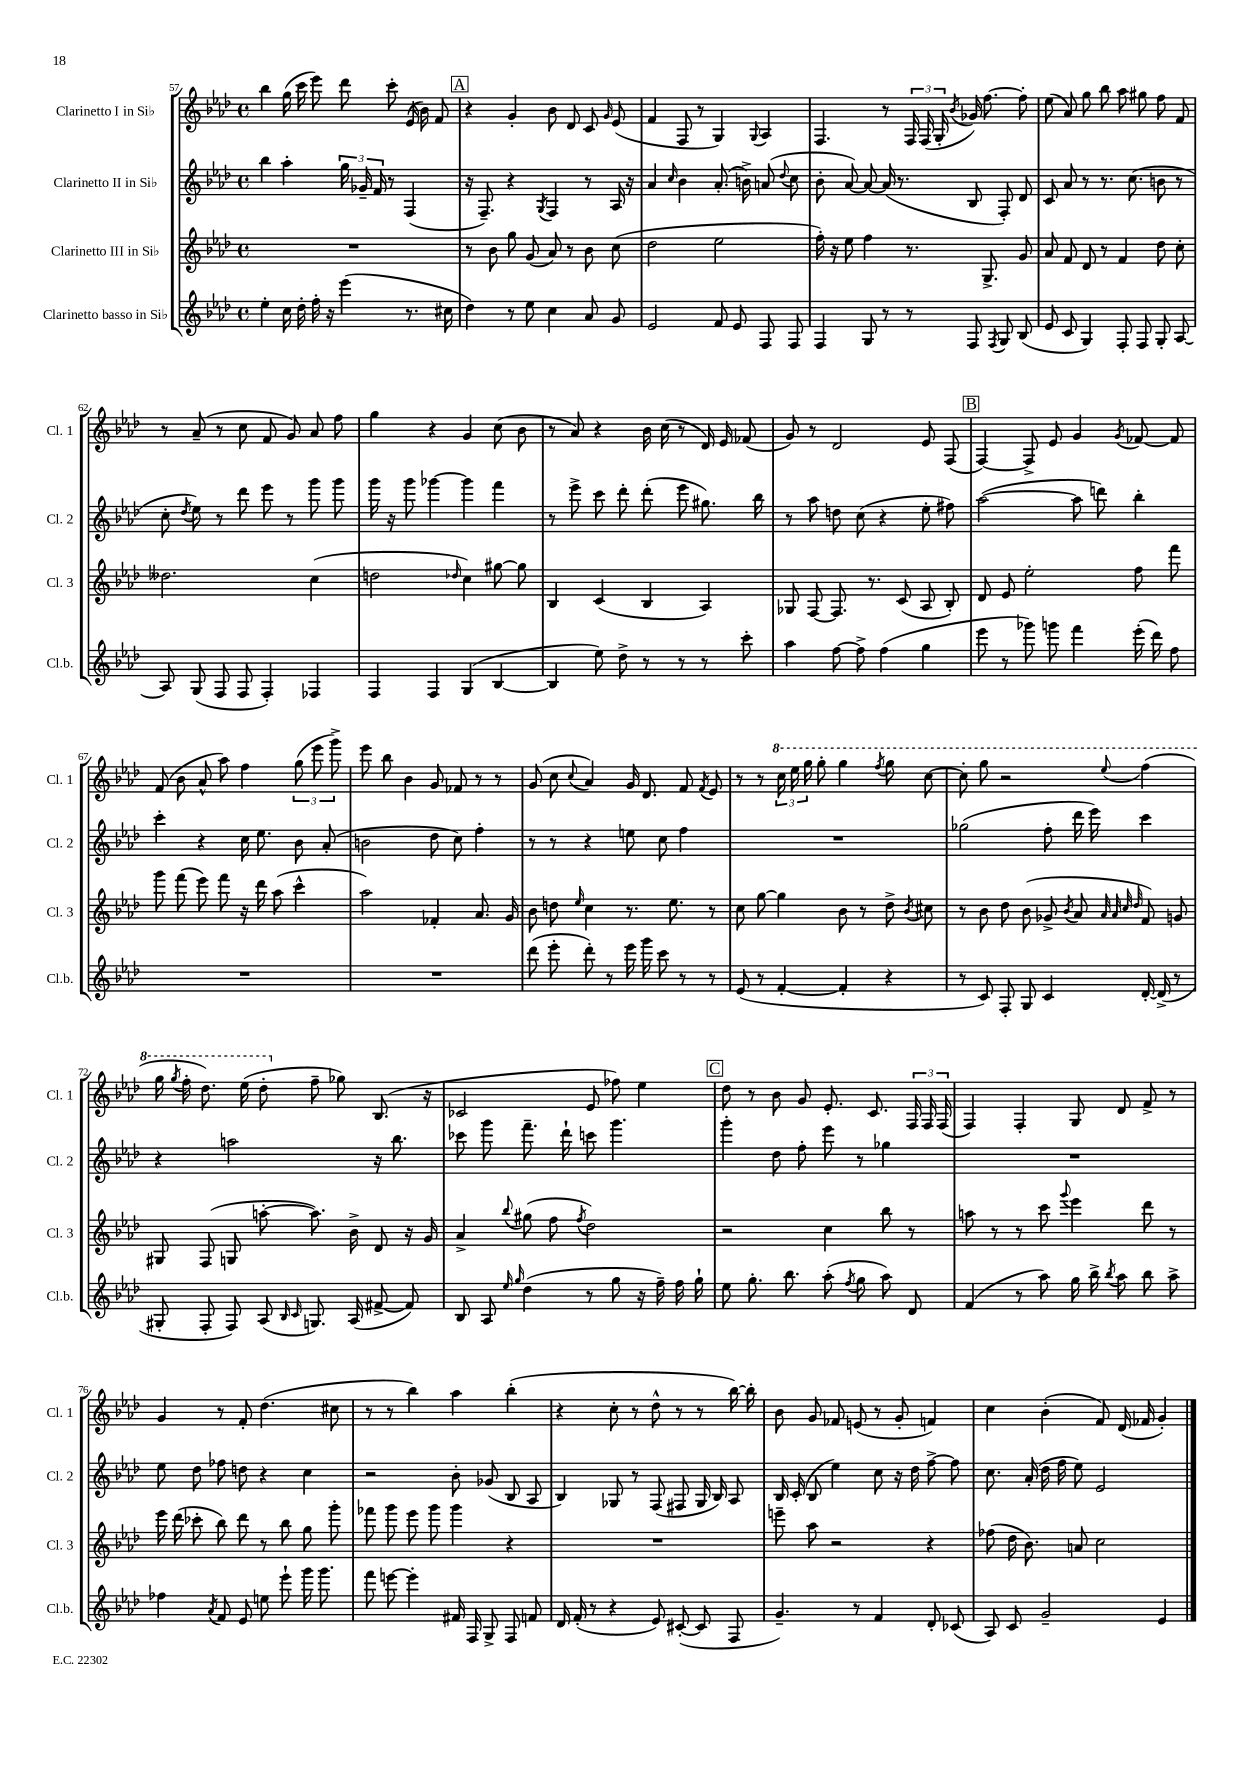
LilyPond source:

<<
\new StaffGroup <<
\new Staff = "s0" \with { instrumentName = "Clarinetto I in Sib" shortInstrumentName = "Cl. 1" } {
    \clef treble \key aes \major \defaultTimeSignature \time 4/4
    \autoBeamOff bes''4 g''16( c'''16 ees'''8) des'''8 c'''8-. ees'16( bes'16) f'8 |
    \mark \markup { \box "A" } r4 g'4-. bes'8 des'8 c'8 \grace { g'16 } ees'8( |
    f'4 f8 r8 g4) \appoggiatura { g8 } aes4 |
    f4. r8 \tuplet 3/2 { f16 f16( g16-. } \acciaccatura { bes'8 } ges'16) f''8.~ f''8-. |
    ees''8( aes'8) g''8 bes''8 aes''8 gis''8 f''8 f'8 |
    r8 aes'8--( r8 c''8 f'8 g'8) aes'8 f''8 |
    g''4 r4 g'4 c''8( bes'8 |
    r8 aes'8) r4 bes'16 c''16( r8 des'16) ees'16 fes'8( |
    g'8) r8 des'2 ees'8 f8( |
    \mark \markup { \box "B" } f4~) f8-> ees'8 g'4 \acciaccatura { g'8 } fes'8~ fes'8 |
    f'8( bes'8 aes'8-^ aes''8) f''4 \tuplet 3/2 { g''8( ees'''8 g'''8->) } |
    ees'''8 bes''8 bes'4 g'8 fes'8 r8 r8 |
    g'8( c''8 \appoggiatura { c''8 } aes'4) g'16 des'8. f'8 \acciaccatura { f'8 } ees'8 |
    r8 r8 \tuplet 3/2 { \ottava #1 c'''16 ees'''16 g'''16 } g'''8-. g'''4 \acciaccatura { f'''8 } g'''8 c'''8~ |
    c'''8-. g'''8 r2 \appoggiatura { ees'''8 } f'''4( |
    g'''16 \acciaccatura { g'''8 } f'''16-. des'''8.) ees'''16( des'''8-. \ottava #0 f''8-- ges''8) bes8.( r16 |
    ces'2 ees'8 fes''8) ees''4 |
    \mark \markup { \box "C" } des''8 r8 bes'8 g'8 ees'8.-. c'8. \tuplet 3/2 { f16 f16 f16( } |
    f4) f4-. g8 des'8 f'8-> r8 |
    g'4 r8 f'8-. des''4.( cis''8 |
    r8 r8 bes''4) aes''4 bes''4-.( |
    r4 c''8-. r8 des''8-^ r8 r8 bes''16~) bes''16-. |
    bes'8 g'8 fes'8 e'8( r8 g'8-. f'4) |
    c''4 bes'4-.( f'8) des'16( fes'16 g'4-.) \bar "|." |
}
\new Staff = "s1" \with { instrumentName = "Clarinetto II in Sib" shortInstrumentName = "Cl. 2" } {
    \clef treble \key aes \major \defaultTimeSignature \time 4/4
    \autoBeamOff bes''4 aes''4-. \tuplet 3/2 { g''16 ges'16-- f'16 } r8 f4( |
    \mark \markup { \box "A" } r16 f8.--) r4 \acciaccatura { g8 } f4 r8 aes16 r16 |
    aes'4 \grace { c''16 } bes'4 aes'8.-.( b'16->) a'8( \appoggiatura { des''8 } c''8 |
    bes'8-. aes'8~) aes'8~ aes'16( r8. bes8 f8-.) des'8 |
    c'8 aes'8 r8 r8. c''8.( b'8 r8 |
    c''8-. \acciaccatura { des''8 } ees''8) r8 des'''8 ees'''8 r8 g'''8 g'''8 |
    g'''16 r16 g'''8 ges'''4~ ges'''4 f'''4 |
    r8 ees'''8-> c'''8 des'''8-. des'''8-.( ees'''8 gis''8.) bes''16 |
    r8 aes''8 d''8 c''8( r4 ees''8-. fis''8) |
    \mark \markup { \box "B" } aes''2~( aes''8 d'''8) bes''4-. |
    c'''4-. r4 c''16 ees''8. bes'8 aes'8-.( |
    b'2 des''8 c''8) f''4-. |
    r8 r8 r4 e''8 c''8 f''4 |
    R1 |
    ges''2( f''8-. des'''16 ees'''16) c'''4 |
    r4 a''2 r16 bes''8. |
    ces'''8 g'''8 f'''8.-- des'''16-! c'''8 g'''4. |
    \mark \markup { \box "C" } g'''4-. des''8 f''8-. ees'''8 r8 ges''4 |
    R1 |
    ees''8 des''8 fes''8 d''8 r4 c''4 |
    r2 bes'8-. ges'8( bes8 aes8 |
    bes4) ges8 r8 f8( fis8 ges16 bes16) aes8 |
    bes16 c'16-.( bes8 ees''4) c''8 r16 des''16 f''8~-> f''8 |
    c''8. aes'16-.( des''16 f''16 ees''8) ees'2 \bar "|." |
}
\new Staff = "s2" \with { instrumentName = "Clarinetto III in Sib" shortInstrumentName = "Cl. 3" } {
    \clef treble \key aes \major \defaultTimeSignature \time 4/4
    \autoBeamOff R1 |
    \mark \markup { \box "A" } r8 bes'8 g''8 g'8( aes'8) r8 bes'8 c''8( |
    des''2 ees''2 |
    f''16-.) r16 ees''8 f''4 r8. g8.-> g'8 |
    aes'8 f'8 des'8 r8 f'4 des''8 c''8-. |
    deses''2. c''4( |
    d''2 \grace { des''16 } c''4) gis''8~ gis''8 |
    bes4 c'4( bes4 aes4) |
    ges8 f8~ f8. r8. c'8( aes8 bes8-.) |
    \mark \markup { \box "B" } des'8 ees'8 ees''2-. f''8 f'''8 |
    g'''8 f'''8( ees'''8) f'''8 r16 des'''16 aes''8( c'''4-^ |
    aes''2) fes'4-. aes'8. g'16 |
    bes'8 d''8 \grace { ees''16 } c''4 r8. ees''8. r8 |
    c''8 g''8~ g''4 bes'8 r8 des''8-> \acciaccatura { bes'8 } cis''8 |
    r8 bes'8 des''8 bes'8( ges'8-> \acciaccatura { bes'8 } aes'8 \grace { aes'32 aes'32 c''32 des''32 } f'8) g'8 |
    gis8 f8( g8 a''8~-. a''8.) bes'16-> des'8 r16 g'16 |
    aes'4-> \appoggiatura { bes''8 } gis''8( f''8 \acciaccatura { f''8 } des''2) |
    \mark \markup { \box "C" } r2 c''4 bes''8 r8 |
    a''8 r8 r8 c'''8 \appoggiatura { g'''8 } ees'''4 des'''8 r8 |
    ees'''16 des'''16( ces'''8-. bes''8) des'''8 r8 bes''8 g''8 g'''8-. |
    fes'''8 g'''8 ees'''8 g'''8 g'''4 r4 |
    R1 |
    e'''8-- aes''8 r2 r4 |
    fes''8( des''16 bes'8.) a'8 c''2 \bar "|." |
}
\new Staff = "s3" \with { instrumentName = "Clarinetto basso in Sib" shortInstrumentName = "Cl.b." } {
    \clef treble \key aes \major \defaultTimeSignature \time 4/4
    \autoBeamOff ees''4-. c''16 des''16-. f''16-. r16 ees'''4( r8. cis''16 |
    \mark \markup { \box "A" } des''4) r8 ees''8 c''4 aes'8 g'8 |
    ees'2 f'8 ees'8 f8 f8 |
    f4 g8 r8 r8 f8 \acciaccatura { f8 } g8 bes8( |
    ees'8 c'8 g4) f8-. f8 g8-. aes8~ |
    aes8 g8( f8 f8 f4-.) fes4 |
    f4 f4 g4( bes4~ |
    bes4 ees''8) des''8-> r8 r8 r8 c'''8-. |
    aes''4 f''8~ f''8-> f''4( g''4 |
    \mark \markup { \box "B" } ees'''8 r8 ges'''8) g'''8 f'''4 ees'''16-.( des'''16) f''8 |
    R1 |
    R1 |
    des'''8( ees'''8-. des'''8-.) r8 ees'''16 g'''16 c'''8 r8 r8 |
    ees'8( r8 f'4~-. f'4-. r4 |
    r8 c'8) f8-. g8 c'4 des'16~-. des'16->( r8 |
    gis8-. f8-. f8) aes8( \grace { bes16 c'16 } g8.) aes16( fis'8~-> fis'8) |
    bes8 aes8 \grace { ees''16 g''16 } des''4( r8 g''8 r16 f''16--) f''16 g''16-! |
    \mark \markup { \box "C" } ees''8 g''8.-. bes''8. aes''8-.( \acciaccatura { f''8 } g''8 aes''8) des'8 |
    f'4( r8 aes''8) g''16 bes''16-> \acciaccatura { bes''8 } aes''8 bes''8 aes''8-> |
    fes''4 \acciaccatura { aes'8 } f'8 ees'8 e''8 ees'''8-! g'''16 g'''8. |
    f'''8 e'''8~ e'''4-. fis'16 f16 g8-> f8 f'8 |
    des'16 f'16-.( r8 r4 ees'8) cis'8~-.( cis'8 f8 |
    g'4.--) r8 f'4 des'8-. ces'8( |
    aes8) c'8 g'2-- ees'4 \bar "|." |
}
>>
>>
\layout { \context { \Score currentBarNumber = #57 } }
